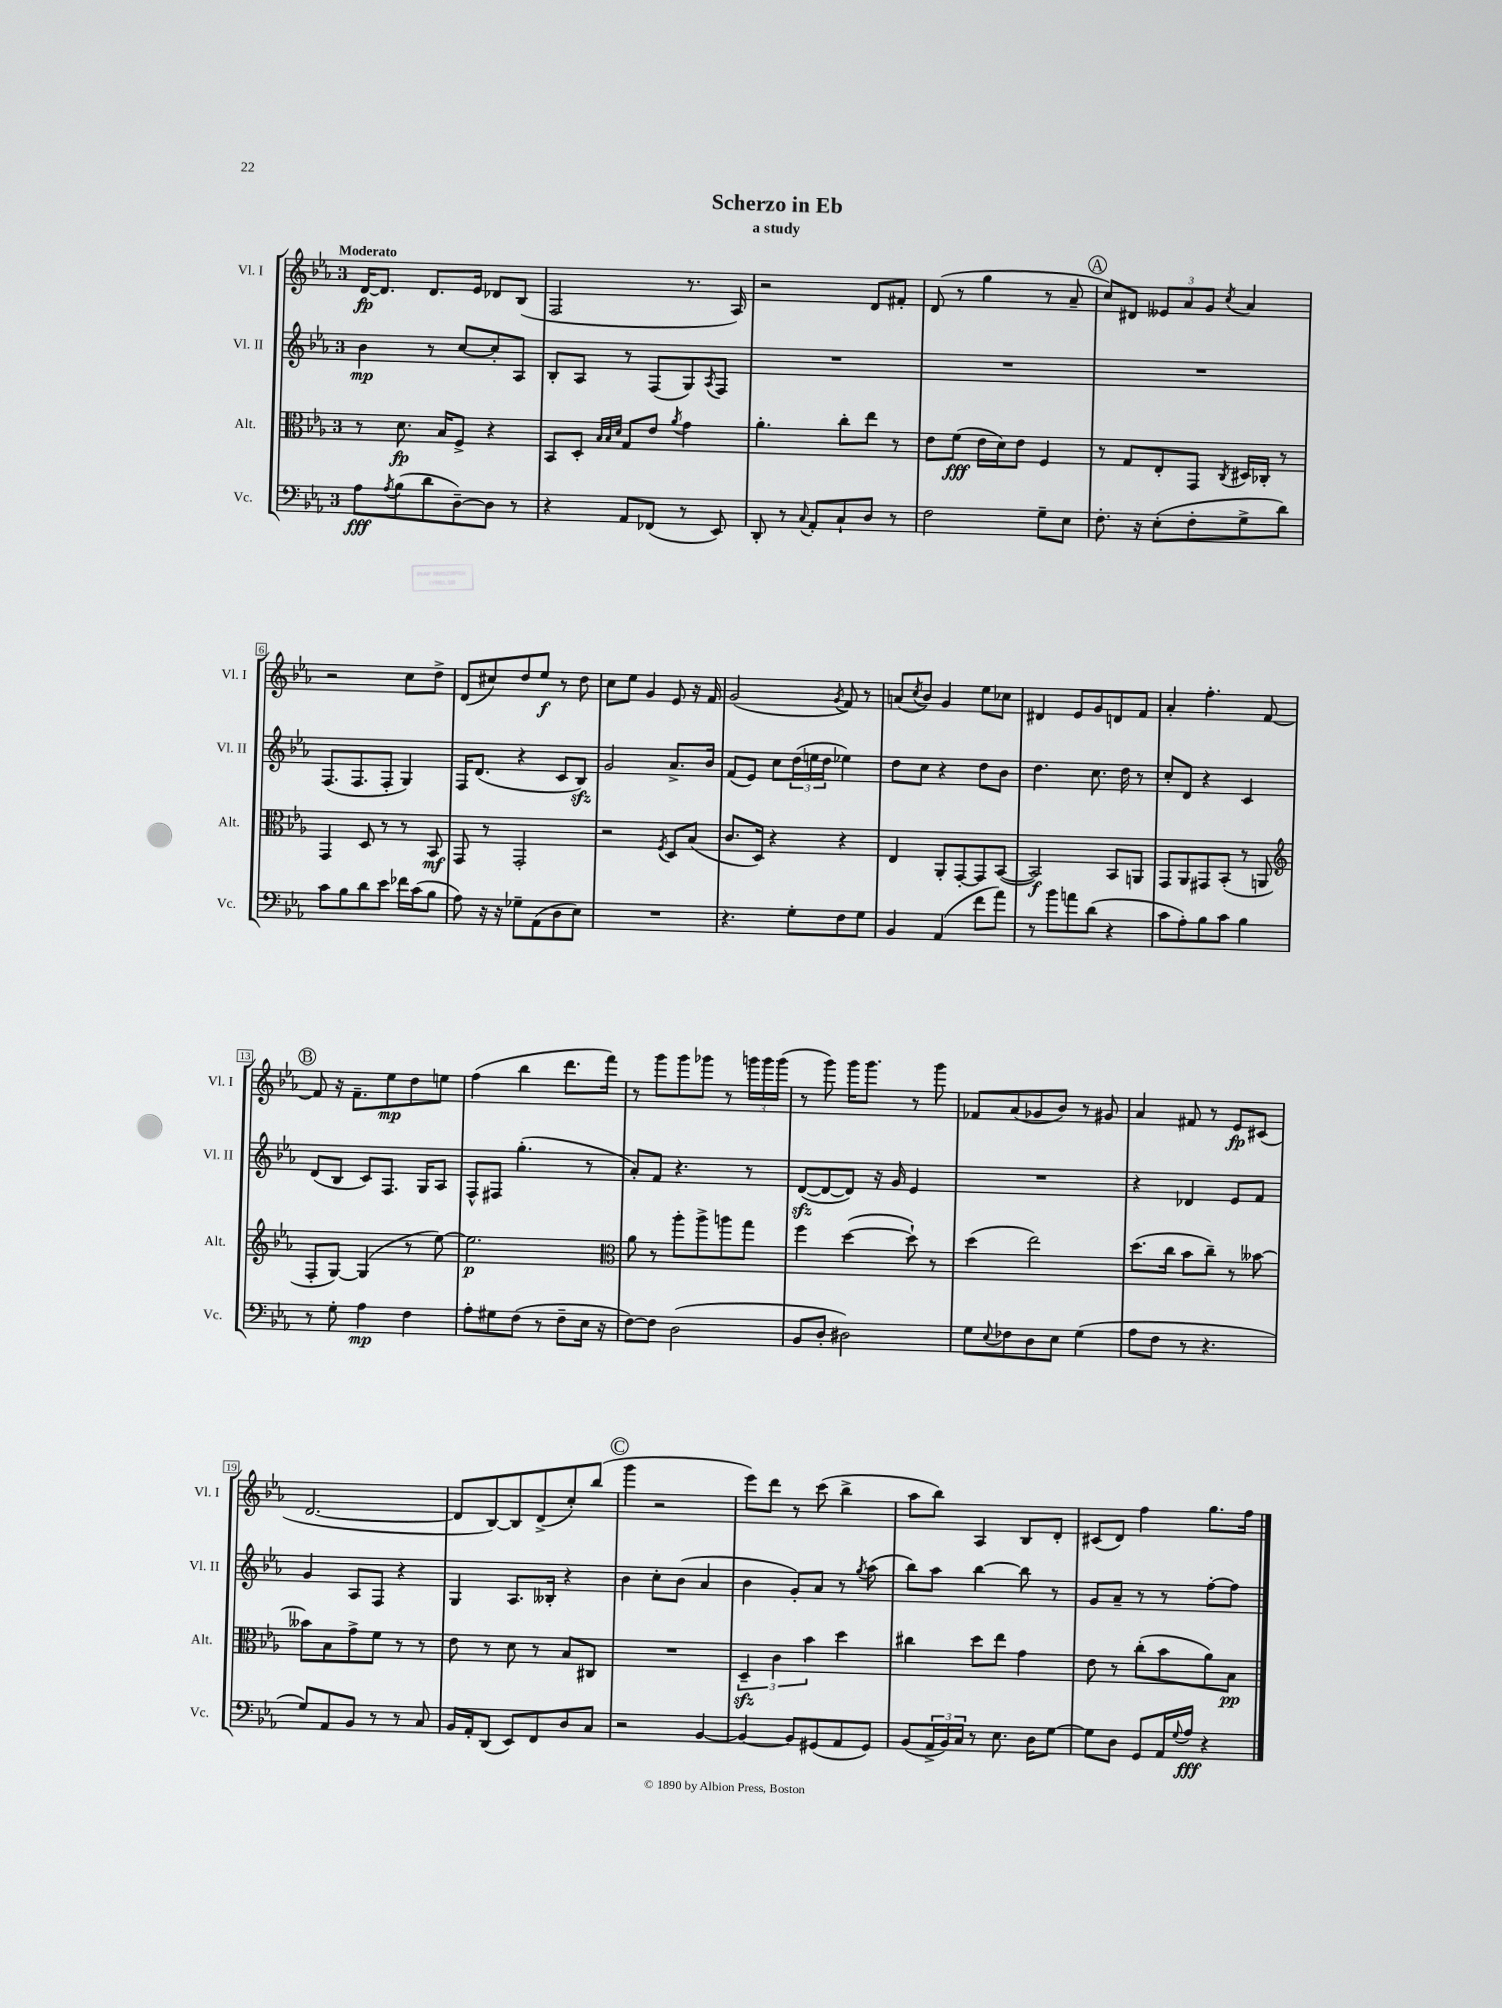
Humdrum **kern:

**kern	**kern	**kern	**kern
*staff4	*staff3	*staff2	*staff1
*clefF4	*clefC3	*clefG2	*clefG2
*k[b-e-a-]	*k[b-e-a-]	*k[b-e-a-]	*k[b-e-a-]
*M3/4	*M3/4	*M3/4	*M3/4
8A-	8r	4b-	[16d
.	.	.	8.d]
8qA-	.	.	.
(8B-	8.d	.	.
8d	.	8r	8.d
.	16B-	.	.
[8D~)	8F^	[8cc	.
.	.	.	16e-
8D]	4r	8cc']	8d-
8r	.	8A-	(8B-
=	=	=	=
4r	8BB-	8B-'	2F
.	8D'	8A-	.
.	32qqB-	.	.
.	32qqB-	.	.
.	32qqd	.	.
8AA-	8G	8r	.
(8FF-	8e-	(8F	.
.	8qa-	.	.
8r	4g	8G)	8.r
.	.	8qA-	.
8EE-)	.	8F	.
.	.	.	16A-)
=	=	=	=
8DD'	4.a-'	2.r	2r
8r	.	.	.
8qqC	.	.	.
8AA-'	.	.	.
8C`	8cc'	.	.
8D	8ee-	.	8d
8r	8r	.	8f#'
=	=	=	=
2F	8e-	2.r	(8d
.	(8f	.	8r
.	16e-	.	4gg
.	16d)	.	.
.	8e-	.	.
8G~	4F	.	8r
8E-	.	.	8a-~
=	=	=	=
8.F'	8r	2.r	8cc)
.	8G	.	8d#
16r	.	.	.
(8E-'	8E-'	.	12e--
.	.	.	12a-
8F'	8GG	.	.
.	.	.	12g
.	8qC	.	8qcc
8G^	16D#	.	4a-
.	16C-'	.	.
8d)	8r	.	.
=	=	=	=
8c	4GG	(8.F	2r
8B-	.	.	.
.	.	8.F	.
8d	8D	.	.
8e-	8r	8F'	.
16f-	8r	4G)	8cc
(16c	.	.	.
8B-	8BB-	.	8dd^
=	=	=	=
8A-)	8GG	16F	(8d
.	.	(8.d	.
16r	8r	.	8cc#)
16r	.	.	.
8G-~	2GG'	4r	8dd
(8AA-	.	.	8ee-
8D	.	8c	8r
8E-)	.	8B-)	8dd
=	=	=	=
2.r	2r	2g	8cc
.	.	.	8ee-
.	.	.	4g
.	8qF	.	.
.	8D	8.a-^	8e-
.	(8B-	.	16r
.	.	16b-	16f
=	=	=	=
4.r	8.c	(8f	(2g
.	.	8e-)	.
.	16D)	.	.
.	4r	8cc	.
8G'	.	(24dd	.
.	.	24ee	.
.	.	24dd	.
.	.	.	8qg
8F	4r	4ee-)	8f)
8G	.	.	8r
=	=	=	=
4BB-	4E-	8dd	(8a
.	.	.	8qcc
.	.	8cc	8b-)
(4AA-	8AA-'	4r	4g
.	[8GG'	.	.
8f	8GG]	8dd	8ee-
8a-)	([8BB-	8b-	8cc-
=	=	=	=
8r	2BB-])	4.dd	4d#
8b-	.	.	.
8a	.	.	8e-
(8d	.	8.cc	8g
4r	8BB-	.	8d
.	.	16dd	.
.	8AA	8r	8f
=	=	=	=
8c	8GG	8cc'	4a-'
8A-')	8AA-	8d	.
8B-	8GG#	4r	4.ff'
8c	(8BB-'	.	.
4B-	8r	4c	.
.	8AA	.	[8f
=	=	=	=
*	*clefG2	*	*
8r	8F'	(8d	8f]
8G'	[8G)	8B-	16r
.	.	.	8.f~
4A-	(4G]	8c)	.
.	.	8.F	8ee-
4F	8r	.	8dd
.	.	16G	.
.	[8ee-)	8A-	8ee
=	=	=	=
8A-'	2.ee-]	8F^^	(4ff
8G#	.	8F#	.
(8F	.	(4.gg'	4bb-
8r	.	.	.
8F~	.	.	8.ddd
16E-	.	8r	.
16r	.	.	16fff)
=	=	=	=
*	*clefC3	*	*
[8F)	8a-	8a-')	8r
8F]	8r	8f	8ggg
(2D	8aa-'	4.r	8ggg
.	8aa-^	.	8ggg-
.	8aa	.	8r
.	8gg	8r	24ggg
.	.	.	24ggg
.	.	.	(24ggg
=	=	=	=
8BB-	4ff	([8d	8r
8D'	.	8d_	8ggg)
2D#)	([4dd	8d])	16ggg
.	.	.	8.ggg
.	.	16r	.
.	.	16g	.
.	8dd`])	4e-	8r
.	8r	.	8ggg
=	=	=	=
8G	(4dd	2.r	8f-
8qqE-	.	.	.
8F-	.	.	(8a-
8D	2ee-)	.	8g-
8E-	.	.	8b-)
(4G	.	.	8r
.	.	.	8g#
=	=	=	=
8A-	(8.dd	4r	4a-
8F	.	.	.
.	16cc	.	.
8r	8b-	4d-	8f#
4.r	8cc~)	.	8r
.	8r	8e-	8e-
.	[8b--	8f	(8c#
=	=	=	=
8G)	8b--]	4g	[2.d
8AA-	8B-	.	.
8BB-	8g^	8A-	.
8r	8f	8F	.
8r	8r	4r	.
8C	8r	.	.
=	=	=	=
16BB-	8e-	4G	8d]
16AA-'	.	.	.
(8DD	8r	.	[8B-)
8EE-)	8d	8.A-	8B-]
8FF	8r	.	(8d^
.	.	16B--'	.
8D	8B-	4r	8cc')
8C	8C#	.	(8bb-
=	=	=	=
2r	2.r	4b-	4ggg
.	.	8cc'	2r
.	.	(8b-	.
[4BB-	.	4a-	.
=	=	=	=
4BB-_	6D~	4b-	8eee-)
.	.	.	8ddd
.	6c	.	.
8BB-]	.	8g')	8r
.	6b-	.	.
(8GG#	.	8a-	(8ccc
8AA-	4dd	8r	4bb-^
.	.	8qgg	.
8GG#)	.	(8aa-	.
=	=	=	=
(8BB-	4cc#	8bb-)	8aa-
24AA-^	.	8aa-	8bb-)
24BB-)	.	.	.
24C	.	.	.
8r	8dd	[4bb-	4A-
8.E-	8ee-	.	.
.	4g	8bb-]	8B-
16D	.	.	.
[8G	.	8r	8d'
=	=	=	=
8G]	8e-	8g	(8c#
8D	8r	8a-~	8d)
8GG	(8cc'	8r	4ff
16AA-	8b-	8r	.
8qqG	.	.	.
16A-	.	.	.
4r	8a-)	[8ff'	8.gg
.	8B-	8ff]	.
.	.	.	16ff
==	==	==	==
*-	*-	*-	*-
